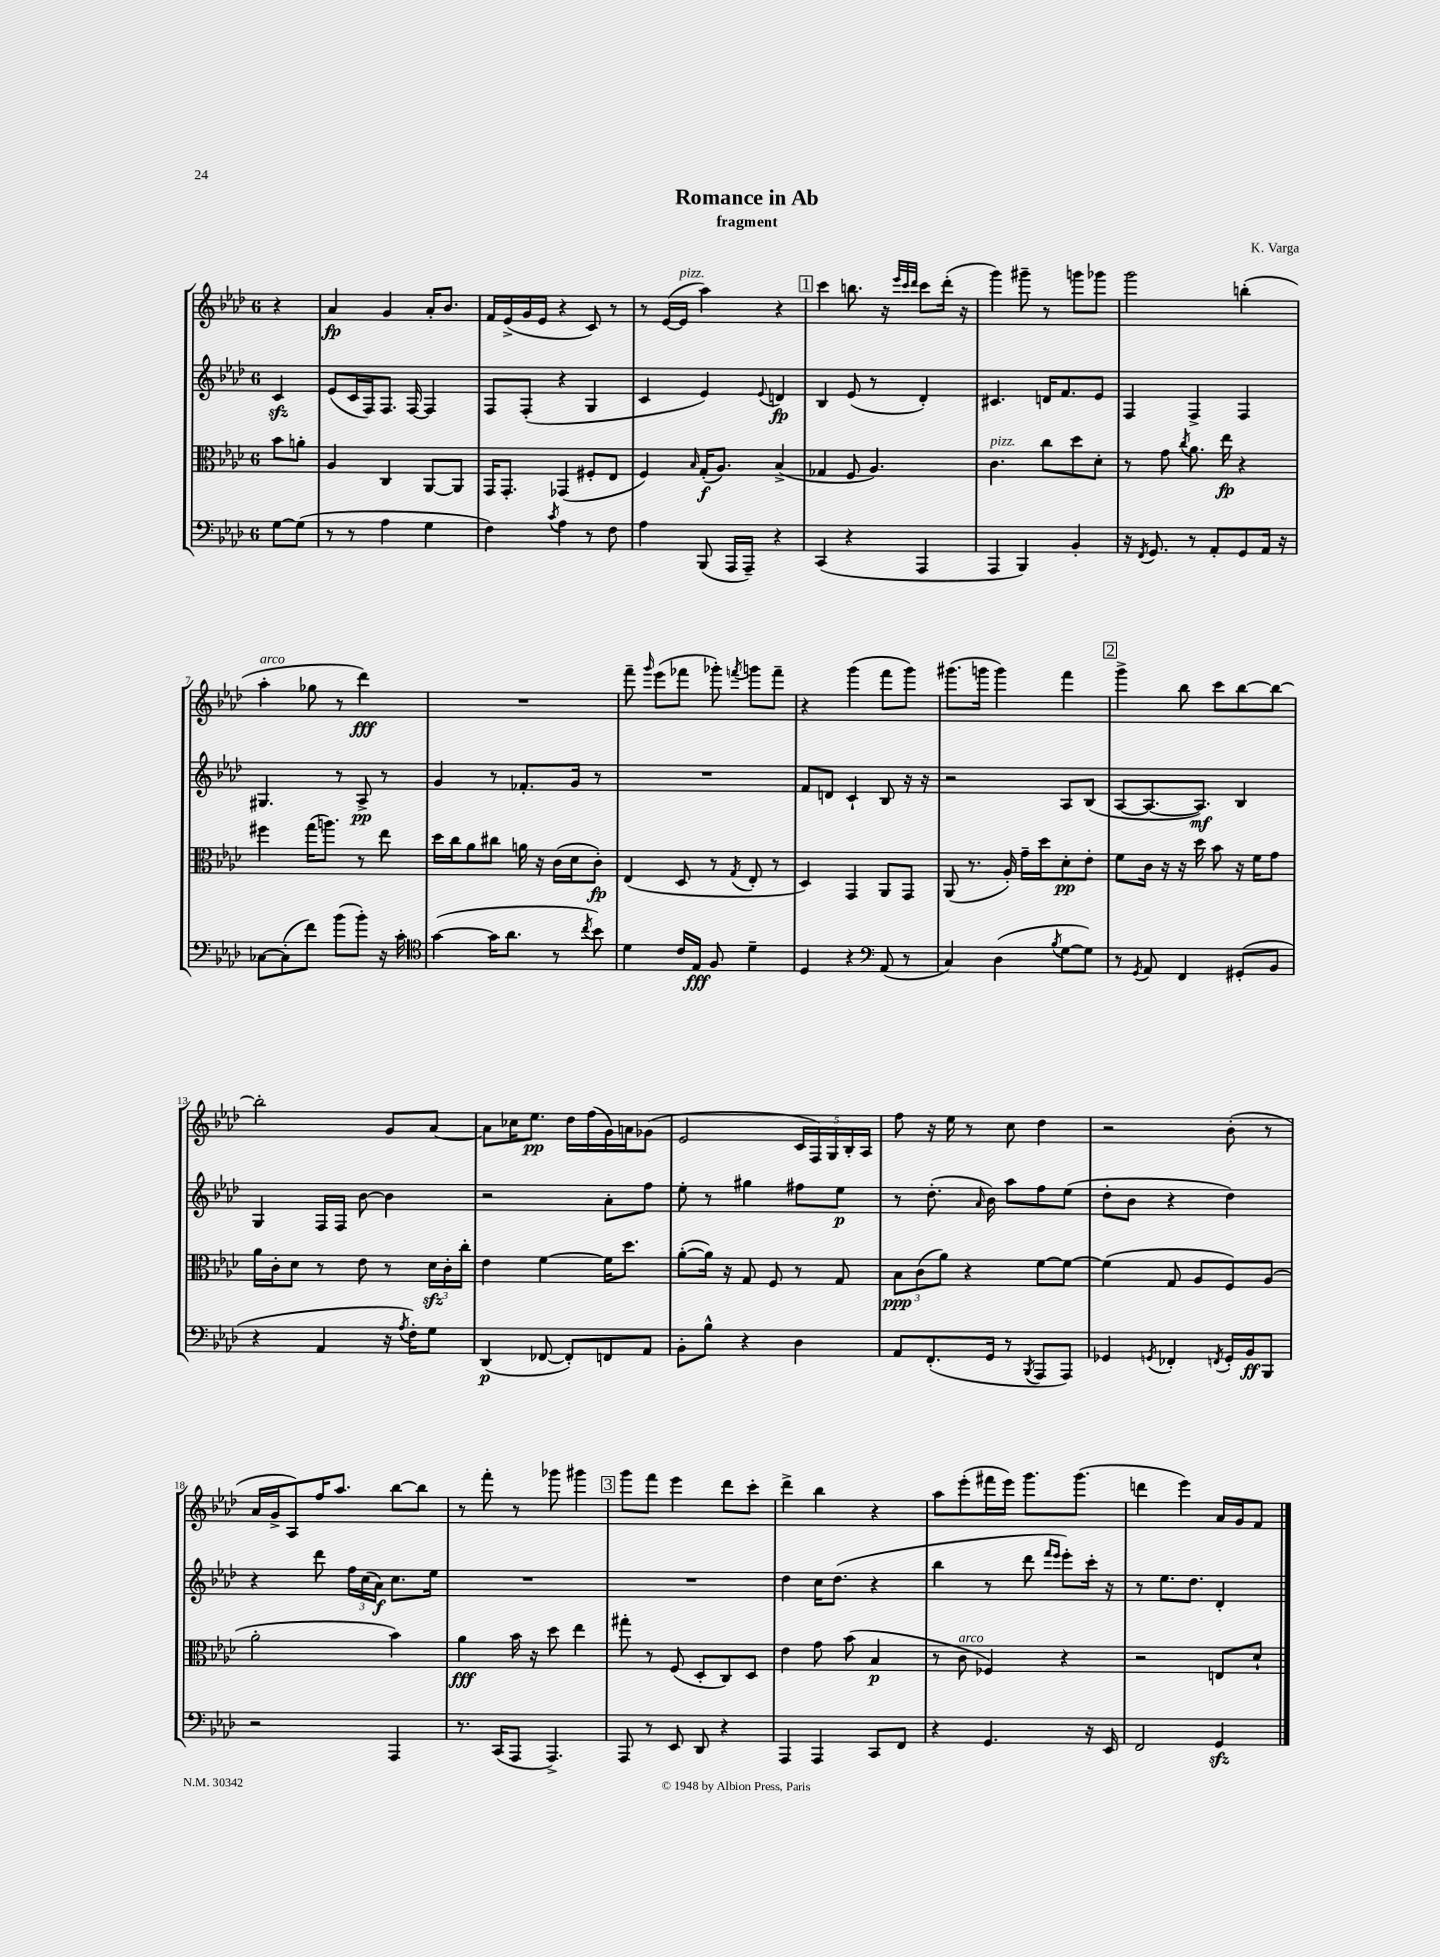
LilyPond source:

\header { title = "Romance in Ab" composer = "K. Varga" subtitle = "fragment" }
<<
\new StaffGroup <<
\new Staff = "s0" {
    \clef treble \key aes \major \once \override Staff.TimeSignature.style = #'single-digit \time 6/8 \partial 4
    \autoBeamOff r4 |
    aes'4\fp g'4 aes'16[-. bes'8.] |
    f'16[ ees'16->( g'16 ees'16] r4 c'8) r8 |
    r8 ees'16[~( ees'16]^\markup { \italic "pizz." } aes''4) r4 |
    \mark \markup { \box "1" } c'''4 b''8. r16 \grace { ees'''32[ c'''32 des'''32] } c'''8[ des'''16]-.( r16 |
    g'''4) gis'''8-- r8 g'''8[ ges'''8] |
    g'''2 b''4-.( |
    aes''4-.^\markup { \italic "arco" } ges''8 r8 des'''4\fff) |
    R2. |
    f'''8-- \grace { g'''16 } ees'''8[( fes'''8] ges'''8-.) \acciaccatura { f'''8 } g'''8[ f'''8]-- |
    r4 g'''4( f'''8[ g'''8]) |
    gis'''8.[( g'''16] g'''4) f'''4 |
    \mark \markup { \box "2" } g'''4-> bes''8 c'''8[ bes''8~ bes''8]~ |
    bes''2-. g'8[ aes'8]~ |
    aes'8[ ces''16 ees''8.]\pp des''16[ f''16( g'16) a'16 ges'8]( |
    ees'2 \tuplet 5/4 { c'16[ f16) g16 bes16-. aes16] } |
    f''8 r16 ees''16 r8 c''8 des''4 |
    r2 bes'8-.( r8 |
    aes'16[ g'16-> aes8) f''16 aes''8.] bes''8[~ bes''8] |
    r8 f'''8-. r8 ges'''8 gis'''4 |
    \mark \markup { \box "3" } g'''8[ f'''8] ees'''4 des'''8[ c'''8]-. |
    des'''4-> bes''4 r4 |
    aes''8[ ees'''8-.( fis'''16 ees'''16]) g'''8.[ g'''8.]( |
    d'''4 ees'''4) aes'16[ g'16 f'8] \bar "|." |
}
\new Staff = "s1" {
    \clef treble \key aes \major \once \override Staff.TimeSignature.style = #'single-digit \time 6/8 \partial 4
    \autoBeamOff c'4\sfz |
    ees'8[( c'16 f16) f8.] f16~ f4 |
    f8[ f8]-.( r4 g4 |
    c'4 ees'4) \appoggiatura { ees'8 } d'4\fp |
    \mark \markup { \box "1" } bes4 ees'8( r8 des'4-.) |
    cis'4. d'16[ f'8. ees'8] |
    f4 f4-> f4 |
    gis4. r8 aes8->\pp r8 |
    g'4 r8 fes'8.[-. g'16] r8 |
    R2. |
    f'8[ d'8] c'4-! bes8 r16 r16 |
    r2 aes8[ bes8]( |
    \mark \markup { \box "2" } aes8[~ aes8.~ aes8.]\mf) bes4 |
    g4 f16[ f16] bes'8~ bes'4 |
    r2 aes'8[-. f''8] |
    ees''8-. r8 gis''4 fis''8[ ees''8]\p |
    r8 des''8.-.( \grace { aes'16 } bes'16) aes''8[ f''8 ees''8]( |
    des''8[-. bes'8] r4 des''4) |
    r4 des'''8 \tuplet 3/2 { f''16[ c''16( aes'16]\f) } c''8.[ ees''16] |
    R2. |
    \mark \markup { \box "3" } R2. |
    des''4 c''16[ des''8.]( r4 |
    bes''4 r8 des'''8 \grace { f'''16[ ees'''16] } ees'''8[-.) c'''16]-. r16 |
    r8 ees''8.[ des''8.] des'4-. \bar "|." |
}
\new Staff = "s2" {
    \clef alto \key aes \major \once \override Staff.TimeSignature.style = #'single-digit \time 6/8 \partial 4
    \autoBeamOff bes'8[ a'8]-. |
    aes4 c4 aes,8[~ aes,8] |
    g,16[ g,8.]-. ges,4( fis8[-. ees8] |
    f4) \grace { bes16 } g16[-.\f( aes8.]) bes4->( |
    \mark \markup { \box "1" } ges4 f8 aes4.) |
    c'4.^\markup { \italic "pizz." } c''8[ des''8 des'8]-. |
    r8 g'8 \acciaccatura { c''8 } aes'8. ees''16\fp r4 |
    fis''4 g''16[( a''8.]) r8 ees''8 |
    des''16[ c''16 aes'8 cis''8] a'16 r16 c'16[( des'16 c'8]-.\fp) |
    ees4( des8 r8 \acciaccatura { g8 } ees8-. r8 |
    des4) g,4 aes,8[ g,8] |
    aes,8( r8. aes16-.) g'16[-- des''16 des'8-.\pp ees'8]-. |
    \mark \markup { \box "2" } f'8[ c'16] r16 r16 des''16 bes'8 r16 f'16[ g'8] |
    aes'16[ c'16-. des'8] r8 ees'8 r8 \tuplet 3/2 { des'16[\sfz c'16-. c''16]-. } |
    ees'4 f'4~ f'16[ des''8.] |
    aes'8[~-.( aes'16]) r16 g8 f8 r8 g8 |
    \tuplet 3/2 { bes8[\ppp c'8( aes'8]) } r4 f'8[~ f'8]~ |
    f'4( g8 aes8[ f8) aes8]( |
    aes'2-. bes'4) |
    aes'4\fff bes'16 r16 des''8 ees''4 |
    \mark \markup { \box "3" } gis''8-. r8 f8( des8[-. c8) des8] |
    ees'4 g'8 bes'8( bes4\p |
    r8 c'8^\markup { \italic "arco" } fes4) r4 |
    r2 e8[ des'8]-! \bar "|." |
}
\new Staff = "s3" {
    \clef bass \key aes \major \once \override Staff.TimeSignature.style = #'single-digit \time 6/8 \partial 4
    \autoBeamOff g8[~ g8]( |
    r8 r8 aes4 g4 |
    f4) \acciaccatura { c'8 } aes4 r8 f8 |
    aes4 bes,,8( aes,,16[ aes,,16]--) r4 |
    \mark \markup { \box "1" } c,4( r4 aes,,4 |
    aes,,4 bes,,4) bes,4-. |
    r16 \acciaccatura { f,8 } g,8. r8 aes,8[-. g,8 aes,16] r16 |
    ces8[~ ces8-.( f'8]) bes'8[( bes'8]-.) r16 c'16-. |
    \clef tenor g'4~( g'16[ aes'8.] r8 \acciaccatura { c''8 } bes'8) |
    des'4 c'16[ ees16]\fff f8 des'4-- |
    des4 r4 \clef bass aes,8( r8 |
    c4) des4( \acciaccatura { bes8 } g8[~ g8]) |
    \mark \markup { \box "2" } r8 \acciaccatura { g,8 } aes,8 f,4 gis,8[-.( bes,8] |
    r4 aes,4 r16 \acciaccatura { aes8 } f16[-.) g8] |
    des,4\p( fes,8~ fes,8[-.) f,8 aes,8] |
    bes,8[-. bes8]-^ r4 des4 |
    aes,8[ f,8.-.( g,16] r8 \acciaccatura { bes,,8 } aes,,8[ aes,,8]) |
    ges,4 \acciaccatura { g,8 } fes,4-. \acciaccatura { f,8 } g,16[-. bes,16\ff bes,,8] |
    r2 aes,,4 |
    r8. c,16[( aes,,8] aes,,4.->) |
    \mark \markup { \box "3" } aes,,8 r8 ees,8 des,8 r4 |
    aes,,4 aes,,4 c,8[ f,8] |
    r4 g,4. r16 ees,16 |
    f,2 g,4\sfz \bar "|." |
}
>>
>>
